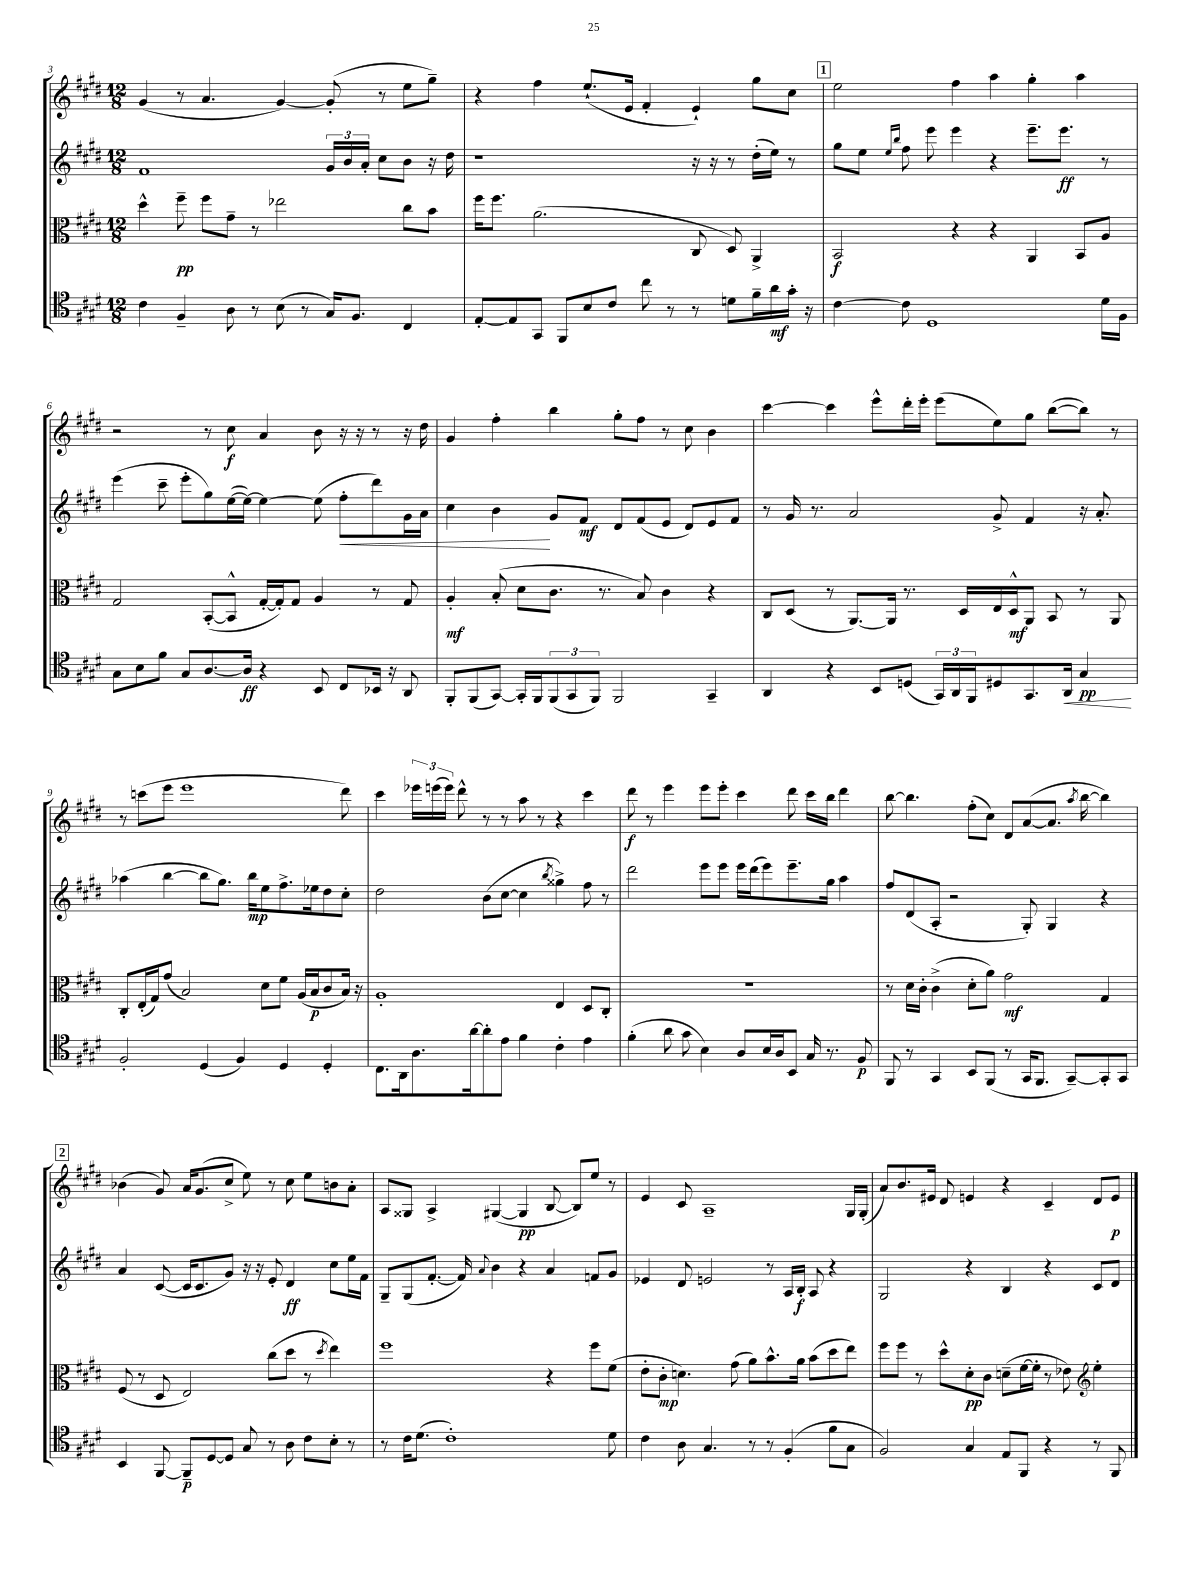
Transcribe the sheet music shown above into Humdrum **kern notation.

**kern	**kern	**kern	**kern
*staff4	*staff3	*staff2	*staff1
*clefC4	*clefC3	*clefG2	*clefG2
*k[f#c#g#d#]	*k[f#c#g#d#]	*k[f#c#g#d#]	*k[f#c#g#d#]
*M12/8	*M12/8	*M12/8	*M12/8
4c#	4dd#^^	1f#	(4g#
4F#~	8ff#~	.	8r
.	8ff#	.	4.a
8A	8g#~	.	.
8r	8r	.	.
(8B	2ee-	.	[4g#)
8r	.	.	.
16G#)	.	24g#	(8g#']
.	.	24b	.
8.F#	.	.	.
.	.	24a'	.
.	.	8cc#	8r
4C#	8cc#	8b	8ee
.	8b	16r	8gg#~)
.	.	16dd#	.
=	=	=	=
[8E'	16ff#	1r	4r
.	8.ff#	.	.
8E]	.	.	.
8GG#	(2.a	.	4ff#
8FF#	.	.	.
8B	.	.	(8.ee`
8c#	.	.	.
.	.	.	16e
8cc#	.	.	4f#'
8r	.	.	.
8r	8C#	16r	4e`)
.	.	16r	.
8d	8D#)	8r	.
16f#~	4AA^	(16dd#'	8gg#
16a	.	16ee)	.
16g#'	.	8r	8cc#
16r	.	.	.
=	=	=	=
[4c#	2BB	8gg#	2ee
.	.	8ee	.
.	.	16qqee	.
.	.	16qqbb	.
8c#]	.	8ff#	.
1D#	.	8eee	.
.	4r	4eee	4ff#
.	4r	4r	4aa
.	4AA	8.eee~	4gg#'
.	.	8.eee	.
.	8BB	.	4aa
16d#	8A	8r	.
16F#	.	.	.
=	=	=	=
8G#	2G#	(4eee	2r
8B	.	.	.
8f#	.	8ccc#~	.
8G#	.	8eee'	.
[8.A	([8BB'	8gg#)	8r
.	8BB^^]	([16ee	8cc#
16A]	.	16ee_)	.
4r	[16G#'	4ee_	4a
.	16G#'])	.	.
.	8G#	.	.
8BB	4A	(8ee]	8b
8C#	.	8ff#'	16r
.	.	.	16r
16BB-	8r	8ddd#)	8r
16r	.	.	.
8AA	8G#	16g#	16r
.	.	16a	16dd#
=	=	=	=
8FF#'	4A'	4cc#	4g#
(8FF#	.	.	.
[8GG#)	(8B'	4b	4ff#'
16GG#']	8d#	.	.
16FF#	.	.	.
(12FF#	8.c#	8g#	4bb
12GG#	.	.	.
.	.	8f#	.
12FF#)	.	.	.
.	8.r	.	.
2FF#	.	8d#	8gg#'
.	8B)	(8f#	8ff#
.	4c#	8e	8r
.	.	8d#)	8cc#
4GG#~	4r	8e	4b
.	.	8f#	.
=	=	=	=
4AA	8C#	8r	[4ccc#
.	(8D#	16g#	.
.	.	8.r	.
4r	8r	.	4ccc#]
.	[8.AA)	2a	.
8BB	.	.	8eee^^
.	16AA]	.	.
(8D	8.r	.	16ddd#'
.	.	.	16eee'
24GG#)	.	.	(8eee
24AA	.	.	.
.	16D#	.	.
24FF#	.	.	.
8D#	16E	8g#^	8ee)
.	16D#^^	.	.
8.GG#	8AA	4f#	8gg#
.	8BB	.	([8bb
16AA	.	.	.
4G#	8r	16r	8bb])
.	.	8.a'	.
.	8AA	.	8r
=	=	=	=
2F#'	8C#'	(4aa-	8r
.	(16E'	.	(8ccc
.	16G#)	.	.
.	(8g#	[4bb	8eee
.	2B)	.	1eee
(4D#	.	8bb]	.
.	.	8.gg#)	.
4F#)	.	.	.
.	.	16bb	.
.	8d#	8ee	.
4D#	8f#	8.ff#^	.
.	(16A	.	.
.	16B	16ee-	.
4D#'	8c#	8dd#	.
.	16B)	8cc#'	8ddd#)
.	16r	.	.
=	=	=	=
8.C#	1A'	2dd#	4ccc#
16AA	.	.	.
8.A	.	.	24eee-
.	.	.	(24eee
.	.	.	24eee)
.	.	.	8ddd#^^
[16a	.	.	.
8a']	.	(8b	8r
8e	.	[8cc#	8r
4f#	.	4cc#]	8aa
.	.	.	8r
.	.	8qbb	.
4c#'	4E	4gg##^)	4r
4e	8D#	8ff#	4ccc#
.	8C#'	8r	.
=	=	=	=
(4f#'	1.r	2ddd#	8ddd#
.	.	.	8r
8a	.	.	4eee
8g#	.	.	.
4B)	.	8eee	8eee
.	.	8eee	8eee'
8A	.	16eee	4ccc#
.	.	(16ddd#	.
16B	.	8eee)	.
16A	.	.	.
8BB	.	8.eee~	8ddd#
16G#	.	.	16ccc#
8.r	.	16gg#	16bb
.	.	4aa	4ddd#
8F#	.	.	.
=	=	=	=
8FF#	8r	8ff#	[8bb
8r	16d#	(8d#	4.bb]
.	16c#'	.	.
4GG#	(4c#^	8A'	.
.	.	2r	.
8BB	8d#'	.	(8ff#'
(8FF#	8a)	.	8cc#)
8r	2g#	.	8d#
16GG#	.	8G#')	([8a
8.FF#	.	.	.
.	.	4G#	8.a]
[8GG#~)	.	.	.
.	.	.	8qaa
.	.	.	[16bb
8GG#']	4G#	4r	4bb])
8GG#	.	.	.
=	=	=	=
4BB	(8F#	4a	(4b-
.	8r	.	.
[8FF#	8D#	([8c#	8g#)
8FF#~]	2E)	16c#]	16a
.	.	8.c#	(8.g#
[8D#	.	.	.
8D#]	.	8g#)	8cc#^
8G#	.	16r	8ee)
.	.	16r	.
8r	(8cc#	8e'	8r
8A	8dd#	4d#	8cc#
8c#	8r	.	8ee
.	8qdd#	.	.
8B'	4ee)	8cc#	8b
8r	.	16ee	8a'
.	.	16f#	.
=	=	=	=
8r	1ff#	8G#~	8A
16c#	.	(8G#	8G##
(8.d#	.	.	.
.	.	[8.f#'	4A^
1c#')	.	.	.
.	.	16f#])	.
.	.	8qqa	.
.	.	4b	([4G#
.	.	4r	4G#]
.	4r	4a	[8B
.	.	.	8B])
.	8ff#	8f	8ee
8d#	(8f#	8g#	8r
=	=	=	=
4c#	8e'	4e-	4e
.	8c#'	.	.
8A	4.d)	8d#	8c#
4.G#	.	2e	1A~
.	(8g#	.	.
8r	8a)	.	.
8r	8.b^^	8r	.
(4F#'	.	16A	.
.	16a	16B'	.
.	(8b	8A	.
8f#	8dd#	4r	.
8G#	8ee)	.	16G#
.	.	.	(16G#'
=	=	=	=
2F#)	8ff#	2G#	8a)
.	8ff#	.	8.b
.	8r	.	.
.	.	.	16e#
.	8dd#^^	.	8d#
4G#	8d#'	4r	4e
.	8c#	.	.
8E	(8d~	4B	4r
8FF#	[16f#	.	.
.	16f#']	.	.
4r	8r	4r	4c#~
.	8e-)	.	.
*	*clefG2	*	*
8r	4ee'	8c#	8d#
8FF#	.	8d#	8e
==	==	==	==
*-	*-	*-	*-
